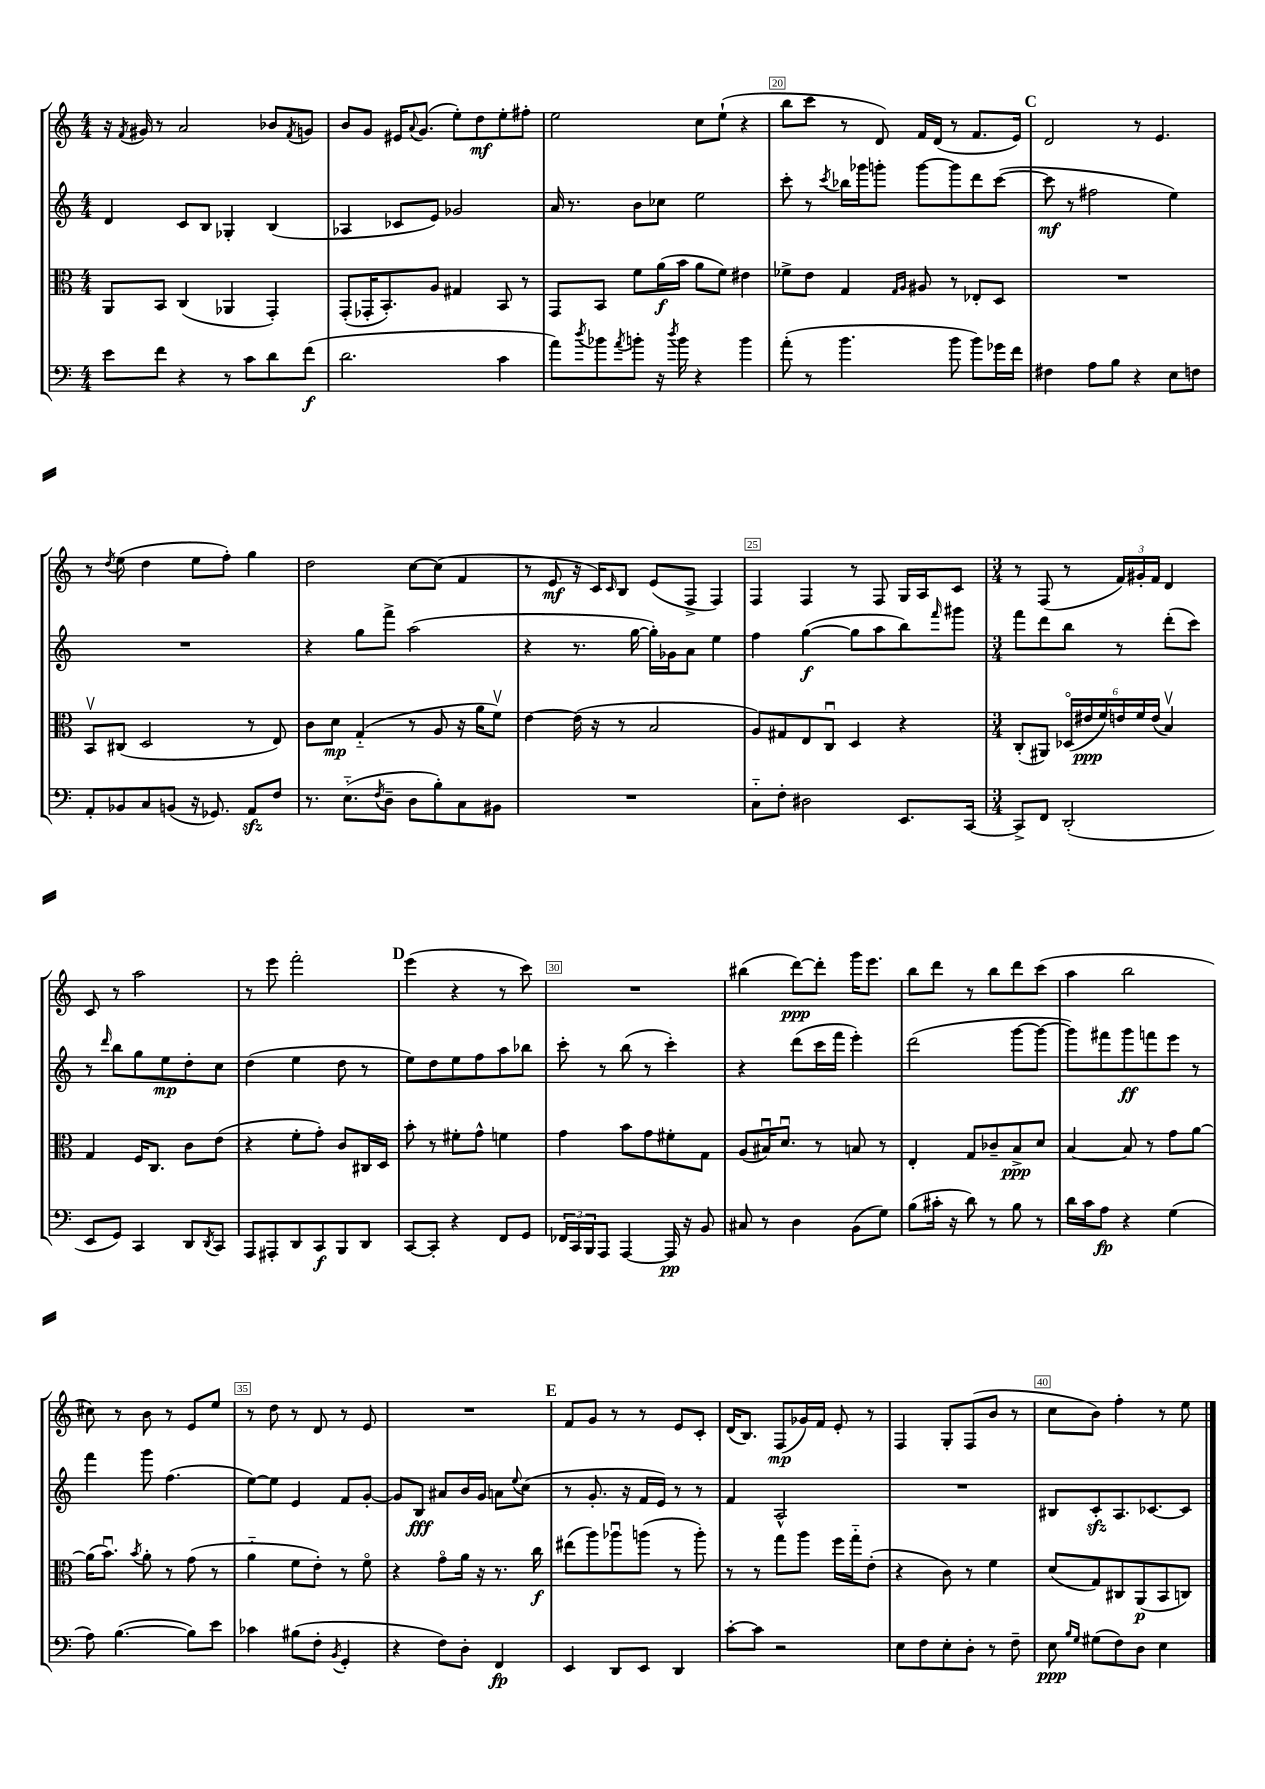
<<
\new StaffGroup <<
\new Staff = "s0" {
    \clef treble \key c \major \numericTimeSignature \time 4/4
    r16 \acciaccatura { f'8 } gis'16 r8 a'2 bes'8 \acciaccatura { f'8 } g'8 |
    b'8 g'8 eis'16 \appoggiatura { a'8 } g'8.( e''8-.) d''8\mf e''8-. fis''8-. |
    e''2 c''8 e''8-!( r4 |
    b''8 c'''8 r8 d'8) f'16 d'16( r8 f'8. e'16) |
    \mark \markup { \bold "C" } d'2 r8 e'4. |
    r8 \acciaccatura { d''8 } e''8( d''4 e''8 f''8-.) g''4 |
    d''2 c''8~ c''8( f'4 |
    r8 e'8\mf r16 c'16) \grace { c'16 } b8 e'8( f8-> f4) |
    f4 f4 r8 f8 g16 a16 c'8 |
    \numericTimeSignature \time 3/4 r8 f8( r8 \tuplet 3/2 { f'16) gis'16-. f'16 } d'4 |
    c'8 r8 a''2 |
    r8 e'''8 f'''2-. |
    \mark \markup { \bold "D" } e'''4( r4 r8 c'''8) |
    R2. |
    bis''4( d'''8~\ppp) d'''8-. g'''16 e'''8. |
    b''8 d'''8 r8 b''8 d'''8 c'''8( |
    a''4 b''2 |
    cis''8) r8 b'8 r8 e'8 e''8 |
    r8 d''8 r8 d'8 r8 e'8 |
    R2. |
    \mark \markup { \bold "E" } f'8 g'8 r8 r8 e'8 c'8-. |
    d'16( b8.) f8\mp( ges'16) f'16 e'8-. r8 |
    f4 g8-. f8( b'8 r8 |
    c''8 b'8) f''4-. r8 e''8 \bar "|." |
}
\new Staff = "s1" {
    \clef treble \key c \major \numericTimeSignature \time 4/4
    d'4 c'8 b8 ges4-. b4( |
    aes4 ces'8 e'8) ges'2 |
    a'16 r8. b'8 ces''8 e''2 |
    c'''8-. r8 \acciaccatura { c'''8 } bes''16 ges'''16 g'''8-. g'''8~ g'''8 d'''8 c'''8~( |
    \mark \markup { \bold "C" } c'''8\mf r8 fis''2 e''4) |
    R1 |
    r4 g''8 f'''8-> a''2( |
    r4 r8. g''16~ g''16-.) ges'16 a'8 e''4 |
    f''4 g''4~\f( g''8 a''8 b''8) \grace { f'''16 } gis'''8 |
    \numericTimeSignature \time 3/4 f'''8 d'''8 b''8 r8 d'''8-.( c'''8) |
    r8 \grace { d'''16 } b''8 g''8 e''8\mp d''8-. c''8 |
    d''4( e''4 d''8 r8 |
    \mark \markup { \bold "D" } e''8) d''8 e''8 f''8 a''8 bes''8 |
    c'''8-. r8 b''8( r8 c'''4-.) |
    r4 d'''8( c'''16 f'''16 e'''4-.) |
    d'''2( g'''8~ g'''8~ |
    g'''8) fis'''8 g'''8\ff f'''8 e'''8 r8 |
    f'''4 g'''8 f''4.( |
    e''8~) e''8 e'4 f'8 g'8~-. |
    g'8 b8\fff ais'8 b'16 g'16 a'8 \appoggiatura { e''8 } c''8( |
    \mark \markup { \bold "E" } r8 g'8.-. r16 f'16 e'16) r8 r8 |
    f'4 a2-^ |
    R2. |
    bis8 c'8-.\sfz a8. ces'8.~ ces'8 \bar "|." |
}
\new Staff = "s2" {
    \clef alto \key c \major \numericTimeSignature \time 4/4
    a,8 b,8 c4( aes,4 g,4-.) |
    g,8-.( ges,16-. b,8.-.) a8 gis4 b,8 r8 |
    g,8 b,8 f'8 a'16\f( b'16 a'8 f'8) eis'4 |
    fes'8-> e'8 g4 \grace { g16 a16 } ais8 r8 ees8-. d8 |
    \mark \markup { \bold "C" } R1 |
    b,8\upbow cis8( d2 r8 e8) |
    c'8 d'8\mp g4-_( r8 a8 r16 a'16 f'8\upbow) |
    e'4~ e'16( r16 r8 b2 |
    a8) gis8 e8 c8\downbow d4 r4 |
    \numericTimeSignature \time 3/4 c8-.( ais,8) \tuplet 6/4 { des16\flageolet( eis'16\ppp f'16) e'16 f'16 e'16( } b4\upbow) |
    g4 f16 c8. c'8 e'8( |
    r4 f'8-. g'8-.) c'8 cis16 d16 |
    \mark \markup { \bold "D" } b'8-. r8 fis'8-. g'8-^ f'4 |
    g'4 b'8 g'8 fis'8-. g8 |
    a8( bis16\downbow) d'8.\downbow r8 b8 r8 |
    e4-. g8 ces'8-- b8->\ppp d'8 |
    b4~ b8 r8 g'8 a'8~ |
    a'16( b'8.\downbow) \acciaccatura { b'8 } a'8-. r8 g'8( r8 |
    a'4-_ f'8 e'8-.) r8 f'8\flageolet |
    r4 g'8\flageolet a'16 r16 r8. c''16\f |
    \mark \markup { \bold "E" } eis''8( a''8) aes''8\downbow a''8( r8 a''8-.) |
    r8 r8 g''8 a''8 f''16 g''16-_ e'8-.( |
    r4 c'8) r8 f'4 |
    d'8( g8) cis8 a,8\p( b,8 c8) \bar "|." |
}
\new Staff = "s3" {
    \clef bass \key c \major \numericTimeSignature \time 4/4
    e'8 f'8 r4 r8 c'8 d'8 f'8\f( |
    d'2. c'4 |
    a'8) \acciaccatura { d''8 } bes'8 \acciaccatura { a'8 } b'8-. r16 \acciaccatura { d''8 } b'16 r4 b'4 |
    a'8-.( r8 b'4. b'8 b'8) ges'16 f'16 |
    \mark \markup { \bold "C" } fis4 a8 b8 r4 e8 f8 |
    a,8-. bes,8 c8 b,8( r16 ges,8.) a,8\sfz f8 |
    r8. e8.-_( \acciaccatura { f8 } d8-- d8 b8-.) c8 bis,8 |
    R1 |
    c8-_ f8-. dis2 e,8. c,16~ |
    \numericTimeSignature \time 3/4 c,8-> f,8 d,2-.( |
    e,8 g,8) c,4 d,8 \acciaccatura { d,8 } c,8 |
    a,,8 ais,,8-. d,8 c,8\f b,,8 d,8 |
    \mark \markup { \bold "D" } c,8~ c,8-. r4 f,8 g,8 |
    \tuplet 3/2 { fes,16 c,16 b,,16 } a,,8 a,,4~ a,,16\pp r16 b,8 |
    cis8 r8 d4 b,8( g8) |
    b8( cis'16-. r16 d'8) r8 b8 r8 |
    d'16 c'16 a8\fp r4 g4( |
    a8) b4.~( b8) e'8 |
    ces'4 bis8( f8-. \acciaccatura { b,8 } g,4-. |
    r4 f8) d8-. f,4\fp |
    \mark \markup { \bold "E" } e,4 d,8 e,8 d,4 |
    c'8~-. c'8 r2 |
    e8 f8 e8-. d8-. r8 f8-- |
    e8\ppp \grace { b16 g16 } gis8( f8) d8 e4 \bar "|." |
}
>>
>>
\layout { \context { \Score currentBarNumber = #17 \override BarNumber.break-visibility = ##(#f #t #t) barNumberVisibility = #(every-nth-bar-number-visible 5) \override BarNumber.stencil = #(make-stencil-boxer 0.1 0.3 ly:text-interface::print) } }
